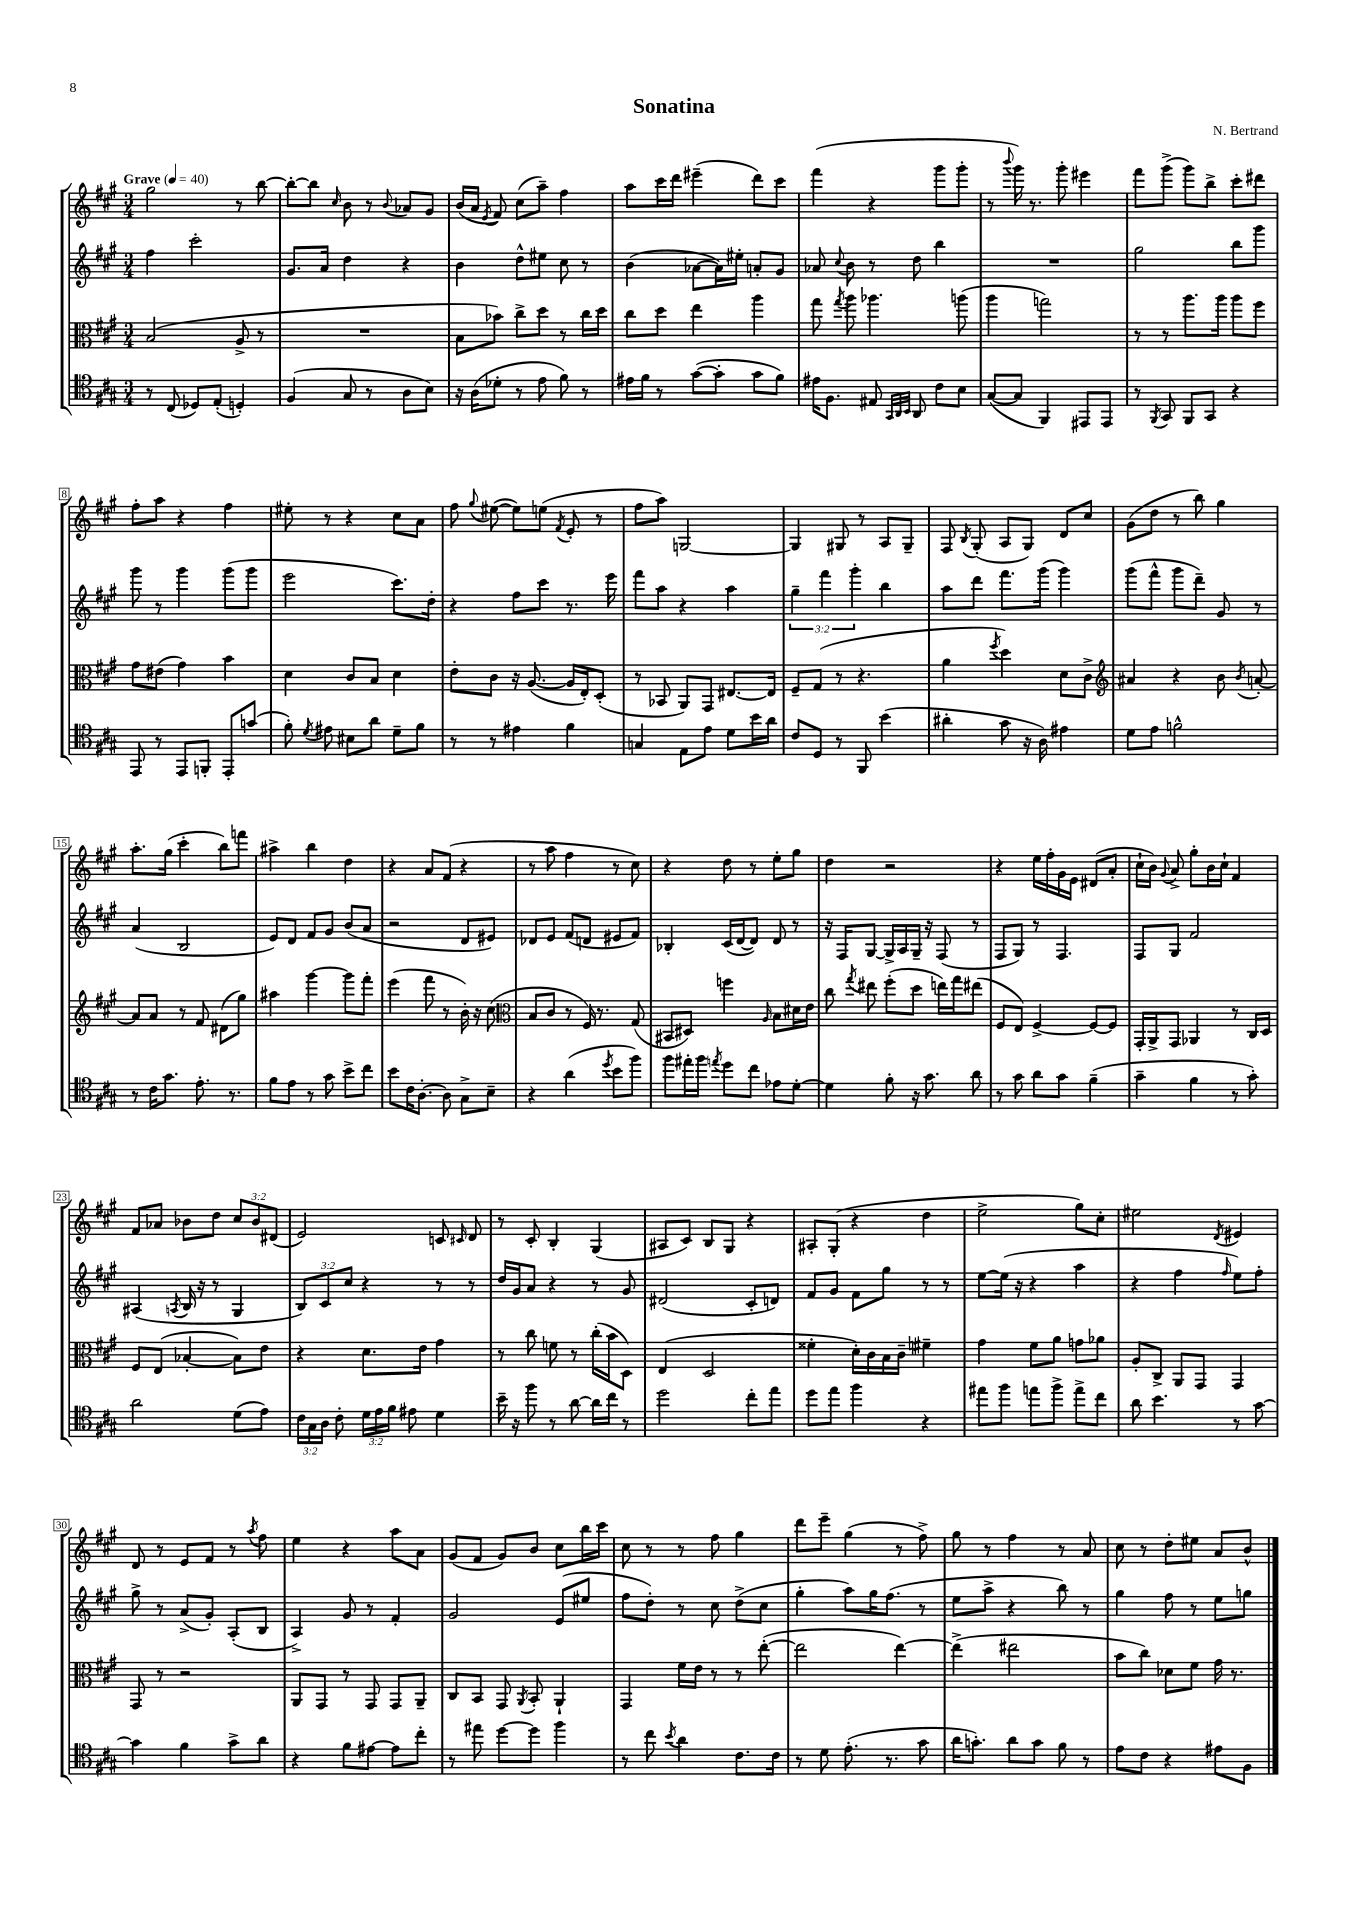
\header { title = "Sonatina" composer = "N. Bertrand" }
<<
\new StaffGroup <<
\new Staff = "s0" {
    \clef treble \key a \major \numericTimeSignature \time 3/4 \override Staff.TupletNumber.text = #tuplet-number::calc-fraction-text \tempo "Grave" 4 = 40
    \autoBeamOff gis''2 r8 b''8~ |
    b''8[~-. b''8] \grace { cis''16 } b'8 r8 \appoggiatura { b'8 } aes'8[ gis'8] |
    b'16[( a'16] \acciaccatura { e'8 } fis'8) cis''8[( a''8]--) fis''4 |
    a''8[ cis'''16 d'''16] eis'''4--( d'''8[) cis'''8] |
    fis'''4( r4 gis'''8[ gis'''8]-. |
    r8 \appoggiatura { b'''8 } gis'''16) r8. gis'''8-. eis'''4 |
    fis'''8[ gis'''8]->( gis'''8[) b''8]-> cis'''8[-. dis'''8] |
    fis''8[-. a''8] r4 fis''4 |
    eis''8-. r8 r4 cis''8[ a'8] |
    fis''8 \appoggiatura { gis''8 } eis''8~( eis''8[) e''8]( \acciaccatura { fis'8 } e'8-. r8 |
    fis''8[ a''8]) g2~ |
    g4 gis8 r8 a8[ gis8]-- |
    fis8 \acciaccatura { b8 } gis8-.( a8[ gis8]) d'8[ cis''8] |
    gis'8[( d''8] r8 b''8) gis''4 |
    a''8.[-. gis''16]( cis'''4-. b''8[) f'''8] |
    ais''4-> b''4 d''4 |
    r4 a'8[ fis'8]( r4 |
    r8 a''8 fis''4 r8 cis''8) |
    r4 d''8 r8 e''8[-. gis''8] |
    d''4 r2 |
    r4 e''16[ fis''16-. gis'16 e'16] dis'8[( a'8]-. |
    cis''16[-! b'16]) \appoggiatura { gis'8 } a'8-> gis''8[-. b'16 cis''16]-! fis'4 |
    fis'8[ aes'8] bes'8[ d''8] \tuplet 3/2 { cis''8[ bes'8 dis'8]( } |
    e'2) c'8 \grace { cis'16 } d'8 |
    r8 cis'8-. b4-. gis4( |
    ais8[ cis'8]) b8[ gis8] r4 |
    ais8[-. gis8]-.( r4 d''4 |
    e''2-> gis''8[) cis''8]-. |
    eis''2 \acciaccatura { d'8 } eis'4 |
    d'8 r8 e'8[ fis'8] r8 \acciaccatura { a''8 } fis''8 |
    e''4 r4 a''8[ a'8] |
    gis'8[( fis'8] gis'8[) b'8] cis''8[ b''16 cis'''16] |
    cis''8 r8 r8 fis''8 gis''4 |
    d'''8[ e'''8]-- gis''4( r8 fis''8->) |
    gis''8 r8 fis''4 r8 a'8 |
    cis''8 r8 d''8[-. eis''8] a'8[ b'8]-^ \bar "|." |
}
\new Staff = "s1" {
    \clef treble \key a \major \numericTimeSignature \time 3/4 \override Staff.TupletNumber.text = #tuplet-number::calc-fraction-text
    \autoBeamOff fis''4 cis'''2-. |
    gis'8.[ a'16] d''4 r4 |
    b'4 d''8[-^ eis''8] cis''8 r8 |
    b'4( aes'8[~ aes'16) eis''16]-. a'8[-. gis'8] |
    aes'8 \appoggiatura { cis''8 } b'8 r8 d''8 b''4 |
    R2. |
    gis''2 b''8[ gis'''8] |
    gis'''8 r8 gis'''4 gis'''8[( gis'''8] |
    e'''2 cis'''8.[) d''16]-. |
    r4 fis''8[ cis'''8] r8. e'''16 |
    fis'''8[ a''8] r4 a''4 |
    \tuplet 3/2 { gis''4-- fis'''4 gis'''4-. } b''4 |
    a''8[ d'''8] fis'''8.[ gis'''16]( gis'''4) |
    gis'''8[( fis'''8]-^ gis'''8[ d'''8]--) gis'8 r8 |
    a'4( b2 |
    e'8[) d'8] fis'8[ gis'8] b'8[( a'8] |
    r2 d'8[ eis'8]) |
    des'8[ e'8] fis'8[( d'8] eis'8[ fis'8]) |
    bes4-. cis'16[( d'16~ d'8]) d'8 r8 |
    r16 fis16[ gis8]~ gis16[-> a16 gis16]-- r16 fis8( r8 |
    fis8[ gis8]) r8 fis4. |
    fis8[ gis8] fis'2 |
    ais4( \acciaccatura { a8 } b16 r16 r8 gis4 |
    \tuplet 3/2 { b8[) cis'8 cis''8] } r4 r8 r8 |
    d''16[ gis'16 a'8] r4 r8 gis'8 |
    dis'2( cis'8[-. d'8]) |
    fis'8[ gis'8] fis'8[ gis''8] r8 r8 |
    e''8[~ e''16]( r16 r4 a''4 |
    r4 fis''4 \grace { fis''16 } e''8[) fis''8]-. |
    gis''8-> r8 a'8[->( gis'8]-.) a8[-.( b8] |
    a4->) gis'8 r8 fis'4-. |
    gis'2 e'8[( eis''8] |
    fis''8[ d''8]-.) r8 cis''8 d''8[->( cis''8] |
    gis''4-. a''8[) gis''16 fis''8.]( r8 |
    e''8[ a''8]-> r4 b''8) r8 |
    gis''4 fis''8 r8 e''8[ g''8] \bar "|." |
}
\new Staff = "s2" {
    \clef alto \key a \major \numericTimeSignature \time 3/4
    \autoBeamOff b2( a8-> r8 |
    R2. |
    b8[ bes'8]) cis''8[-> d''8] r8 cis''16[ d''16] |
    cis''8[ d''8] e''4 a''4 |
    gis''8 \acciaccatura { gis''8 } a''8 aes''4. a''8( |
    a''4 g''2) |
    r8 r8 a''8.[ a''16] a''8[ fis''8] |
    gis'8[ eis'8]( gis'4) b'4 |
    d'4 cis'8[ b8] d'4 |
    e'8[-. cis'8] r16 a8.~( a16[ e16-.) d8]-.( |
    r8 bes,8 a,8[) gis,8] eis8.[~ eis16] |
    fis8[-- gis8]( r8 r4. |
    a'4 \acciaccatura { fis''8 } d''4) d'8[ cis'8]-> |
    \clef treble ais'4 r4 b'8 \acciaccatura { b'8 } a'8~-. |
    a'8[ a'8] r8 fis'8 dis'8[( gis''8]) |
    ais''4 gis'''4~ gis'''8[ fis'''8]-. |
    e'''4( fis'''8 r8 b'16-.) r16 cis''8( |
    \clef alto b8[ cis'8] r8 fis16) r8. gis8( |
    bis,8[ dis8]) f''4 \grace { a16 } b8[ dis'16 e'16] |
    cis''8 \acciaccatura { gis''8 } eis''8 fis''8[-.( d''8] e''16[) gis''16 eis''8]( |
    fis8[ e8]) fis4~-> fis8[~ fis8] |
    gis,16[-. a,16-> gis,8] aes,4 r8 cis16[ d16] |
    fis8[ e8]( bes4~-. bes8[) e'8] |
    r4 d'8.[ e'16] gis'4 |
    r8 cis''8 f'8 r8 cis''16[-.( b'16 d8]) |
    e4( d2 |
    fisis'4-. d'16[-.) cis'16 b16 cis'16]-- fis'4-- |
    gis'4 fis'8[ a'8] g'8[ aes'8] |
    a8[-. cis8]-> a,8[ gis,8] gis,4 |
    gis,8 r8 r2 |
    a,8[ gis,8] r8 gis,8 gis,8[ a,8]-- |
    cis8[ b,8] gis,8 \acciaccatura { a,8 } b,8-. a,4-! |
    gis,4 fis'16[ e'16] r8 r8 e''8~-.( |
    e''2 e''4~) |
    e''4->( eis''2 |
    b'8[ cis''8]) des'8[ fis'8] gis'16 r8. \bar "|." |
}
\new Staff = "s3" {
    \clef tenor \key a \major \numericTimeSignature \time 3/4 \override Staff.TupletNumber.text = #tuplet-number::calc-fraction-text
    \autoBeamOff r8 cis8( des8[) e8]-.( d4-.) |
    fis4( gis8 r8 a8[ b8]) |
    r16 a16[( des'8]-. r8 e'8 fis'8) r8 |
    eis'16[ fis'16] r8 gis'8[~( gis'8]-. gis'8[ fis'8]) |
    eis'16[ fis8.] eis8 \grace { gis,32[ a,32 b,32] } a,8 cis'8[ b8] |
    gis8[~( gis8] fis,4) eis,8[ eis,8] |
    r8 \acciaccatura { fis,8 } gis,8 fis,8[ gis,8] r4 |
    e,8 r8 e,8[ f,8]-. e,8[-. g'8]( |
    fis'8-.) \acciaccatura { d'8 } eis'8 bis8[ a'8] d'8[-- fis'8] |
    r8 r8 eis'4 fis'4 |
    g4 e8[ e'8] d'8[ b'16 a'16] |
    cis'8[ d8] r8 fis,8 b'4( |
    ais'4-. gis'8 r16 a16) eis'4 |
    d'8[ e'8] f'2-^ |
    r8 cis'16[ gis'8.] e'8.-. r8. |
    fis'8[ e'8] r8 gis'8 b'8[-> cis''8] |
    b'8[ cis'16 a8.]~-. a8 gis8[-> b8]-- |
    r4 a'4( \acciaccatura { d''8 } b'8[ fis''8]) |
    fis''8[ eis''16-. fis''16] \acciaccatura { e''8 } d''8[ cis''8] ees'8[ d'8]~-. |
    d'4 fis'8-. r16 gis'8. a'8 |
    r8 gis'8 a'8[ gis'8] fis'4--( |
    gis'4-- fis'4 r8 gis'8-.) |
    a'2 d'8[( e'8]) |
    \tuplet 3/2 { cis'16[ gis16 a16] } cis'8-. \tuplet 3/2 { d'16[ e'16 fis'16] } eis'8 d'4 |
    b'16-- r16 fis''8 r8 a'8~ a'16[ cis''16] r8 |
    d''2 cis''8[-. e''8] |
    d''8[ e''8] fis''4 r4 |
    eis''8[ fis''8] e''8[ fis''8]-> e''8[-> cis''8] |
    a'8 b'4. r8 gis'8~ |
    gis'4 fis'4 gis'8[-> a'8] |
    r4 fis'8[ eis'8]~ eis'8[ cis''8]-. |
    r8 eis''8 d''8[~ d''8] fis''4 |
    r8 cis''8 \acciaccatura { b'8 } a'4 cis'8.[ cis'16] |
    r8 d'8 e'8.-.( r8. gis'8 |
    a'16[ g'8.]-.) a'8[ g'8] fis'8 r8 |
    e'8[ cis'8] r4 eis'8[ fis8] \bar "|." |
}
>>
>>
\layout { \context { \Score \override BarNumber.stencil = #(make-stencil-boxer 0.1 0.3 ly:text-interface::print) } }
